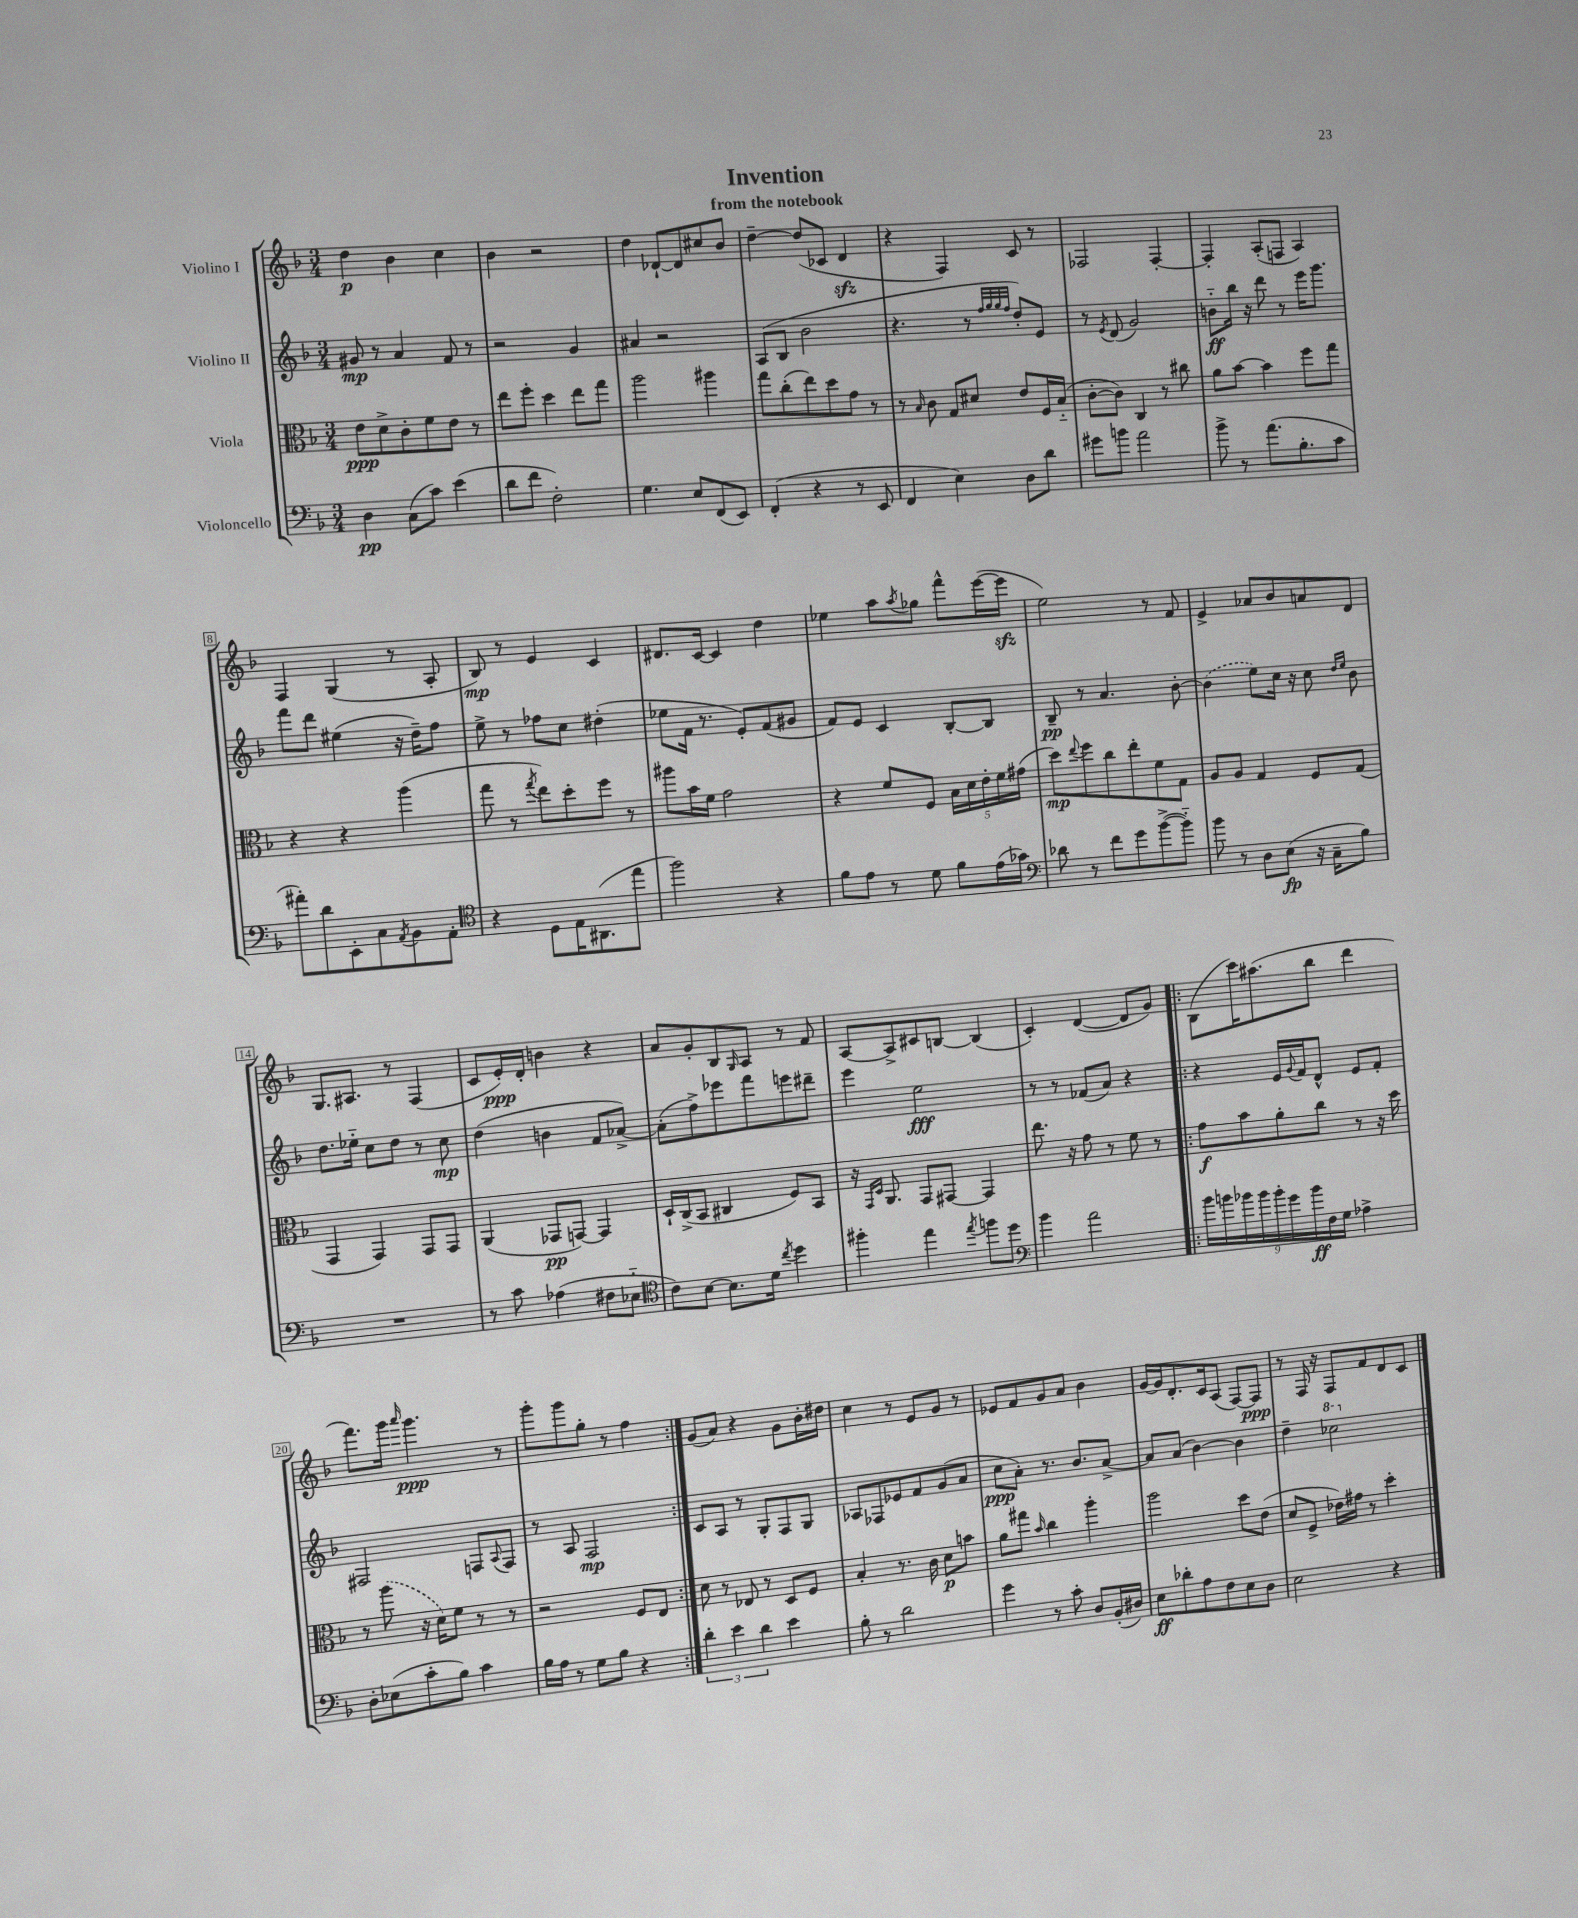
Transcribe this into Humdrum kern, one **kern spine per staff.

**kern	**kern	**kern	**kern
*staff4	*staff3	*staff2	*staff1
*clefF4	*clefC3	*clefG2	*clefG2
*k[b-]	*k[b-]	*k[b-]	*k[b-]
*M3/4	*M3/4	*M3/4	*M3/4
4D	8e	8g#	4dd
.	8d^	8r	.
(8C	8c'	4a	4b-
8c)	8f	.	.
(4e	8e	8f	4cc
.	8r	8r	.
=	=	=	=
8d	8ee	2r	4b-
8f	8ff'	.	.
2F')	4dd	.	2r
.	8ee	4g	.
.	8gg	.	.
=	=	=	=
4.G	2aa	4a#	4dd
.	.	2r	[8d-`
8E	.	.	8d-]
(8FF	4aa#	.	8cc#
8EE)	.	.	8b-
=	=	=	=
(4FF'	8gg	(8A	[4dd~
.	(8cc'	8B-	.
4r	8ee)	2b-	(8dd]
.	8dd	.	8c-
8r	8g	.	4d
8EE	8r	.	.
=	=	=	=
4FF	8r	4.r	4r
.	16qqB-	.	.
.	8c	.	.
4E)	8G	.	4F)
.	8d#	8r	.
.	.	32qqff	.
.	.	32qqgg	.
.	.	32qqgg	.
.	.	32qqff	.
8D	8e	8dd')	8c
8d	16F	8e	8r
.	(16B-'~	.	.
=	=	=	=
8g#	[8c'	8r	2F-
.	.	8qe	.
8b	8c])	(8d	.
2a	4C	2g)	.
.	8r	.	[4F-'
.	8cc#	.	.
=	=	=	=
8b-^	8a	8b'~	4F-']
8r	[8b-	16bb-	.
.	.	16r	.
(8.a	4b-]	8ddd	(8A'
.	.	8r	8F
8.B-'	.	.	.
.	8ff	16eee	4A)
.	.	8.ggg	.
8c	8gg	.	.
=	=	=	=
8a#')	4r	8fff	4F
8d	.	8ddd	.
8EE'	4r	(4ee#	(4G
8C	.	.	.
8qAA	.	.	.
8BB-	(4aa	16r	8r
.	.	16dd~)	.
8AA'	.	8ff	8A'
=	=	=	=
*clefC4	*	*	*
4r	8gg	8ee^	8B-)
.	8r	8r	8r
.	8qgg	.	.
8D	8ee)	8ff-	4e
16E	8dd'	8cc	.
(8.AA#	.	.	.
.	8ff	(4dd#'	4c
8ee	8r	.	.
=	=	=	=
2ff)	8aa#	8ee-	8.d#
.	16b-	16f	.
.	16f	8.r	[16c
.	2g	.	4c]
.	.	8e')	.
4r	.	(8f	4dd
.	.	8g#	.
=	=	=	=
8f	4r	8f)	4ee-
8e	.	8e	.
8r	8f	4c	8aa
.	.	.	8qaa
8d	8F	.	8gg-
8f	20B-	[8B-'	8fff^^
.	20d	.	.
.	20e'	.	.
(16e	.	8B-]	([16eee
.	20f	.	.
16g-)	.	.	16eee]
.	(20g#	.	.
=	=	=	=
*clefF4	*	*	*
8d-	8dd)	8B-~	2ee)
.	8qqee	.	.
8r	8ff	8r	.
8f	8cc	4.a	.
8g	8ee'	.	.
([8b-^	8f	.	8r
8b-'~])	8G	[8b-'	8f
=	=	=	=
8b-	8A	(4b-]	4e^
8r	8A	.	.
8D	4G	8ee)	8a-
(8E	.	16cc	8b-
.	.	16r	.
16r	8F	8cc	8a
16C~	.	.	.
.	.	16qqdd	.
.	.	16qqee	.
8B-)	(8G	8b-	8d
=	=	=	=
2.r	4GG	8.dd	8.G
.	.	16ee-'~	8.A#
.	4GG)	8cc	.
.	.	8dd	8r
.	8GG	8r	(4F
.	8GG	8cc	.
=	=	=	=
8r	(4AA	(4dd	8c
8c	.	.	16e')
.	.	.	16d'
(4A-	8GG-	4b	4b
.	[8GG)	.	.
8F#	4GG]	8f	4r
8E-'~	.	[8a-^)	.
=	=	=	=
*clefC4	*	*	*
8c)	16D`	(8a-']	8a
.	(16C^	.	.
[8B-	8BB-	8ff^)	8g'
8.B-]	4C#	8eee-	8B-
.	.	.	16qqG
.	.	8fff	8A
16d	.	.	.
8qcc	.	.	.
4dd	8F)	8eee	8r
.	8BB-	8ddd#~	8f
=	=	=	=
4ff#'	16r	4eee	[8A
.	16qqGG	.	.
.	16qqD	.	.
.	8.AA	.	.
.	.	.	8A^]
4ee	8GG	2ee	8c#
.	[8GG#	.	[8B
8qee	.	.	.
8ff	4GG#]	.	(4B]
8dd	.	.	.
=	=	=	=
*clefF4	*	*	*
4b-	8.ee	8r	4c')
.	.	8r	.
.	16r	.	.
2a	8g	(8f-	([4d
.	8r	8a)	.
.	8f	4r	8d]
.	8r	.	8g)
=!|:	=!|:	=!|:	=!|:
18b-	8g	4r	(8B-
18b	.	.	.
18b-	.	.	.
.	8b-	.	16ccc)
18b-	.	.	.
.	.	.	(8.aa#
18b-'	.	.	.
.	8a'	16e	.
18g	.	.	.
.	.	8qqg	.
.	.	16f	.
18b-	.	.	.
.	8cc	8d^^	8bb-
18F	.	.	.
18G	.	.	.
4A-^	8r	8e	4ddd
.	16r	8f'	.
.	16dd	.	.
=	=	=	=
8D'	8r	2F#	8.fff)
(8E-	(8aa	.	.
.	.	.	16ggg
.	.	.	16qqaaa
8c'	16r	.	4.ggg
.	16d)	.	.
8B-)	8f	.	.
4c	8r	8F	.
.	.	8qqA	.
.	8r	8F	8r
=	=	=	=
16B-	2r	8r	8ggg'
16A	.	.	.
8r	.	8A	8ggg
8G	.	2F	8gg'
8B-	.	.	8r
4r	8F	.	4ff
.	8E	.	.
=:|!	=:|!	=:|!	=:|!
6d'	8d	8c	(8g
.	8r	8A	8a)
6e	.	.	.
.	8E-	8r	4r
6d	.	.	.
.	8r	8G'	.
4e	8D	8F	8g
.	8F	8G	16b-'
.	.	.	16dd#
=	=	=	=
8B-'	4B-'	8A-	4cc
8r	.	8F-	.
2d	8.r	8e-	8r
.	.	8f	8e
.	16c	.	.
.	8d	(8g	8g
.	8b	8a	8r
=	=	=	=
4g	8a	8cc	8e-
.	8gg#	8a')	8f
.	16qqb-	.	.
8r	4cc	8.r	8g
8c'	.	.	8a
.	.	8.b-	.
8D	4aa'	.	4b-
(16BB-'	.	[8a^	.
16D#)	.	.	.
=	=	=	=
8E	2aa	8a]	[16g
.	.	.	16g]
8d-'	.	(8a	8.d'
8A	.	[4b-)	.
.	.	.	16c
8F	.	.	(8A
8E	8dd	4b-]	[8F)
8D	(8e	.	8F]
=	=	=	=
2E	8d	4dd~	8r
.	8F^	.	16F
.	.	.	16r
.	16e-)	2ccc-	8F
.	16g#	.	.
.	8r	.	8f
4r	4dd'	.	8d
.	.	.	8c
==	==	==	==
*-	*-	*-	*-
